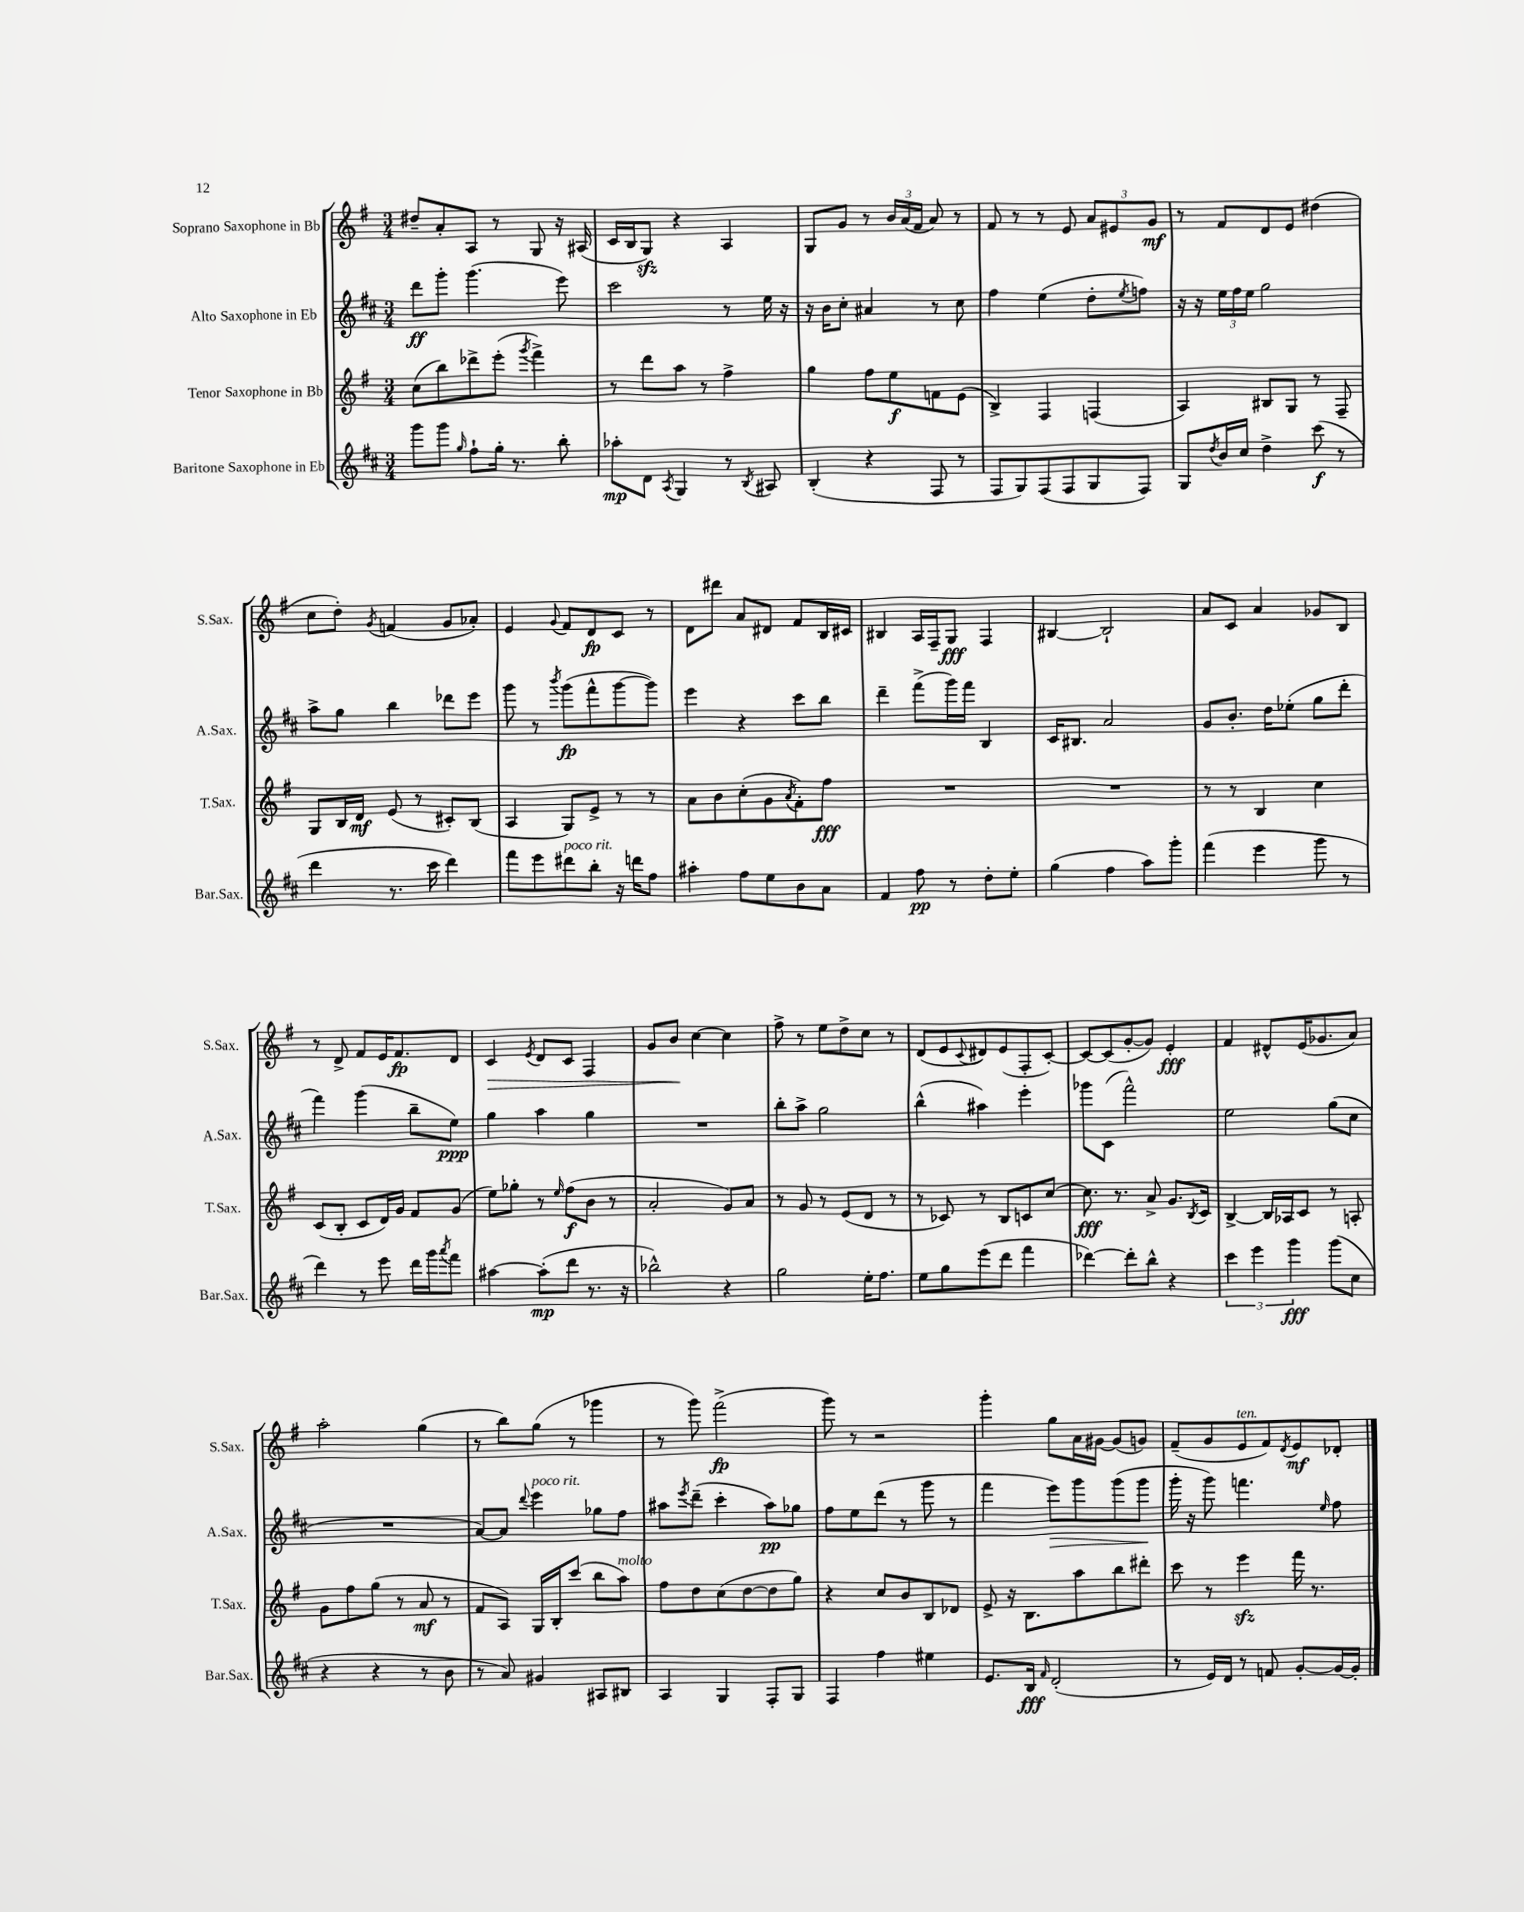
<<
\new StaffGroup <<
\new Staff = "s0" \with { instrumentName = "Soprano Saxophone in Bb" shortInstrumentName = "S.Sax." } {
    \clef treble \key g \major \numericTimeSignature \time 3/4
    dis''8-- a'8-. a8 r8 g8 r16 ais16( |
    c'16 b16 g8\sfz) r4 a4 |
    g8 g'8 r8 \tuplet 3/2 { b'16 a'16( fis'16 } a'8) r8 |
    fis'8 r8 r8 e'8 \tuplet 3/2 { a'8 eis'8 g'8\mf } |
    r8 fis'8 d'8 e'8 dis''4( |
    c''8 d''8-.) \acciaccatura { g'8 } f'4( g'8 aes'8-.) |
    e'4 \appoggiatura { g'8 } fis'8 d'8\fp c'8 r8 |
    d'8 dis'''8 a'8 dis'8 fis'8 b16 cis'16 |
    bis4 a16 fis16-- g8\fff fis4 |
    bis4~ bis2-! |
    a'8 c'8 a'4 ges'8 b8 |
    r8 d'8-> fis'8 e'16 fis'8.\fp d'8 |
    c'4\> \acciaccatura { e'8 } d'8 c'8 fis4 |
    g'8 b'8\! c''4~ c''4 |
    fis''8-> r8 e''8 d''8-> c''8 r8 |
    d'8( e'8 \appoggiatura { c'8 } dis'8) e'8( fis8-. c'8~-.) |
    c'8~ c'8( g'8~-. g'8) e'4-.\fff |
    fis'4 dis'8-^ e'16( ges'8. a'8) |
    a''2-. g''4( |
    r8 b''8) g''8( r8 ges'''4 |
    r8 g'''8) fis'''2->\fp( |
    g'''8) r8 r2 |
    g'''4-. g''8 a'16 gis'16~ gis'8( g'8) |
    fis'8--( g'8 e'8^\markup { \italic "ten." } fis'8) \acciaccatura { d'8 } e'8\mf des'8-. \bar "|." |
}
\new Staff = "s1" \with { instrumentName = "Alto Saxophone in Eb" shortInstrumentName = "A.Sax." } {
    \clef treble \key d \major \numericTimeSignature \time 3/4
    d'''8\ff g'''8-. g'''4.( e'''8) |
    cis'''2 r8 e''16 r16 |
    r16 b'16 cis''8-. ais'4 r8 cis''8 |
    fis''4 e''4( d''8-. \acciaccatura { e''8 } f''8) |
    r16 r16 \tuplet 3/2 { e''16 fis''16 e''16 } g''2 |
    a''8-> g''8 b''4 des'''8 e'''8 |
    g'''8 r8 \acciaccatura { b'''8 } g'''8\fp( fis'''8-^ g'''8~ g'''8) |
    e'''4 r4 cis'''8 b''8 |
    d'''4-- fis'''8->( g'''16) fis'''16 b4 |
    cis'16 bis8. a'2 |
    g'8 b'8.-. d''16 ees''8-.( g''8 d'''8-. |
    fis'''4) g'''4( b''8-- e''8\ppp) |
    g''4 a''4 g''4 |
    R2. |
    b''8-. a''8-> g''2 |
    b''4-^( ais''4) e'''4-. |
    ges'''8 cis'8( fis'''2-^) |
    e''2 g''8( cis''8 |
    R2. |
    a'8~) a'8 \appoggiatura { d'''8 } e'''4^\markup { \italic "poco rit." } ges''8 fis''8 |
    ais''8 \acciaccatura { e'''8 } d'''8--( cis'''4-. ais''8\pp) ges''8 |
    fis''8 e''8 d'''8( r8 g'''8 r8 |
    fis'''4 e'''8\>) g'''8 g'''8( g'''8\! |
    g'''16-. r16 g'''8) f'''4. \grace { e''16 } fis''8 \bar "|." |
}
\new Staff = "s2" \with { instrumentName = "Tenor Saxophone in Bb" shortInstrumentName = "T.Sax." } {
    \clef treble \key g \major \numericTimeSignature \time 3/4
    c''8( b''8) des'''8-> e'''8-.( \acciaccatura { g'''8 } fis'''4->) |
    r8 d'''8 a''8 r8 fis''4-> |
    g''4 fis''8 e''8\f f'8 e'8( |
    b4->) fis4 f4( |
    a4) bis8 g8 r8 fis8-- |
    g8 b16 d'16\mf e'8( r8 cis'8-.) b8( |
    a4 g8) e'8-> r8 r8 |
    a'8 b'8 c''8-.( g'8 \acciaccatura { a'8 } fis'8-.) fis''8\fff |
    R2. |
    R2. |
    r8 r8 b4 c''4 |
    c'8( b8-. c'8 d'16) g'16 fis'8 g'8( |
    e''8) ges''8-. r8 \grace { e''16 } fis''8\f( b'8 r8 |
    a'2-. g'8) a'8 |
    r8 g'8 r8 e'8( d'8 r8 |
    r8 ces'8) r8 b8 c'8 c''8~ |
    c''8.\fff r8. a'8-> g'8. \acciaccatura { b8 } c'16 |
    b4~-> b16 aes16 c'8 r8 a8-. |
    g'8 fis''8 g''8( r8 a'8\mf r8 |
    fis'8 a8) g16 b16-. c'''8( b''8 a''8^\markup { \italic "molto" }) |
    fis''8 d''8 c''8( d''8~ d''8 g''8) |
    r4 c''8 b'8 b8 des'8 |
    e'8-> r16 b8. a''8 b''8 dis'''8-. |
    c'''8 r8 e'''4\sfz fis'''16 r8. \bar "|." |
}
\new Staff = "s3" \with { instrumentName = "Baritone Saxophone in Eb" shortInstrumentName = "Bar.Sax." } {
    \clef treble \key d \major \numericTimeSignature \time 3/4
    g'''8 g'''8 \grace { g''16 } fis''8-! g''16-. r8. b''8-. |
    aes''8-.\mp d'8 \acciaccatura { a8 } g4 r8 \acciaccatura { b8 } ais8 |
    b4-.( r4 fis8 r8 |
    fis8 g8) fis8( fis8 g8 fis8) |
    g8 \acciaccatura { d''8 } b'16 cis''16 d''4-> cis'''8\f( r8 |
    d'''4 r8. cis'''16 d'''4) |
    fis'''8 e'''8 dis'''8^\markup { \italic "poco rit." } b''8-. r16 d'''16 fis''8 |
    ais''4-. fis''8 e''8 b'8 a'8 |
    fis'4 fis''8\pp r8 d''8-. e''8-. |
    g''4( fis''4 a''8) g'''8-. |
    fis'''4( e'''4 g'''8 r8 |
    d'''4) r8 e'''8 d'''16 g'''16 \acciaccatura { a'''8 } fis'''8 |
    ais''4~ ais''8-.\mp( d'''8 r8. r16 |
    bes''2-^) r4 |
    g''2 e''16-. fis''8. |
    e''8 g''8 e'''8( d'''8 fis'''4 |
    des'''4~) des'''8-. b''8-^ r4 |
    \tuplet 3/2 { cis'''4 e'''4 g'''4\fff } g'''8( cis''8 |
    r4 r4 r8 b'8 |
    r8 a'8) gis'4 ais8 bis8 |
    a4 g4 fis8-. g8 |
    fis4 fis''4 eis''4 |
    e'8. b16\fff \grace { fis'16 } d'2-.( |
    r8 e'16) d'16 r8 f'8 g'8~-. g'16~ g'16-. \bar "|." |
}
>>
>>
\layout { \context { \Score \remove "Bar_number_engraver" } }
